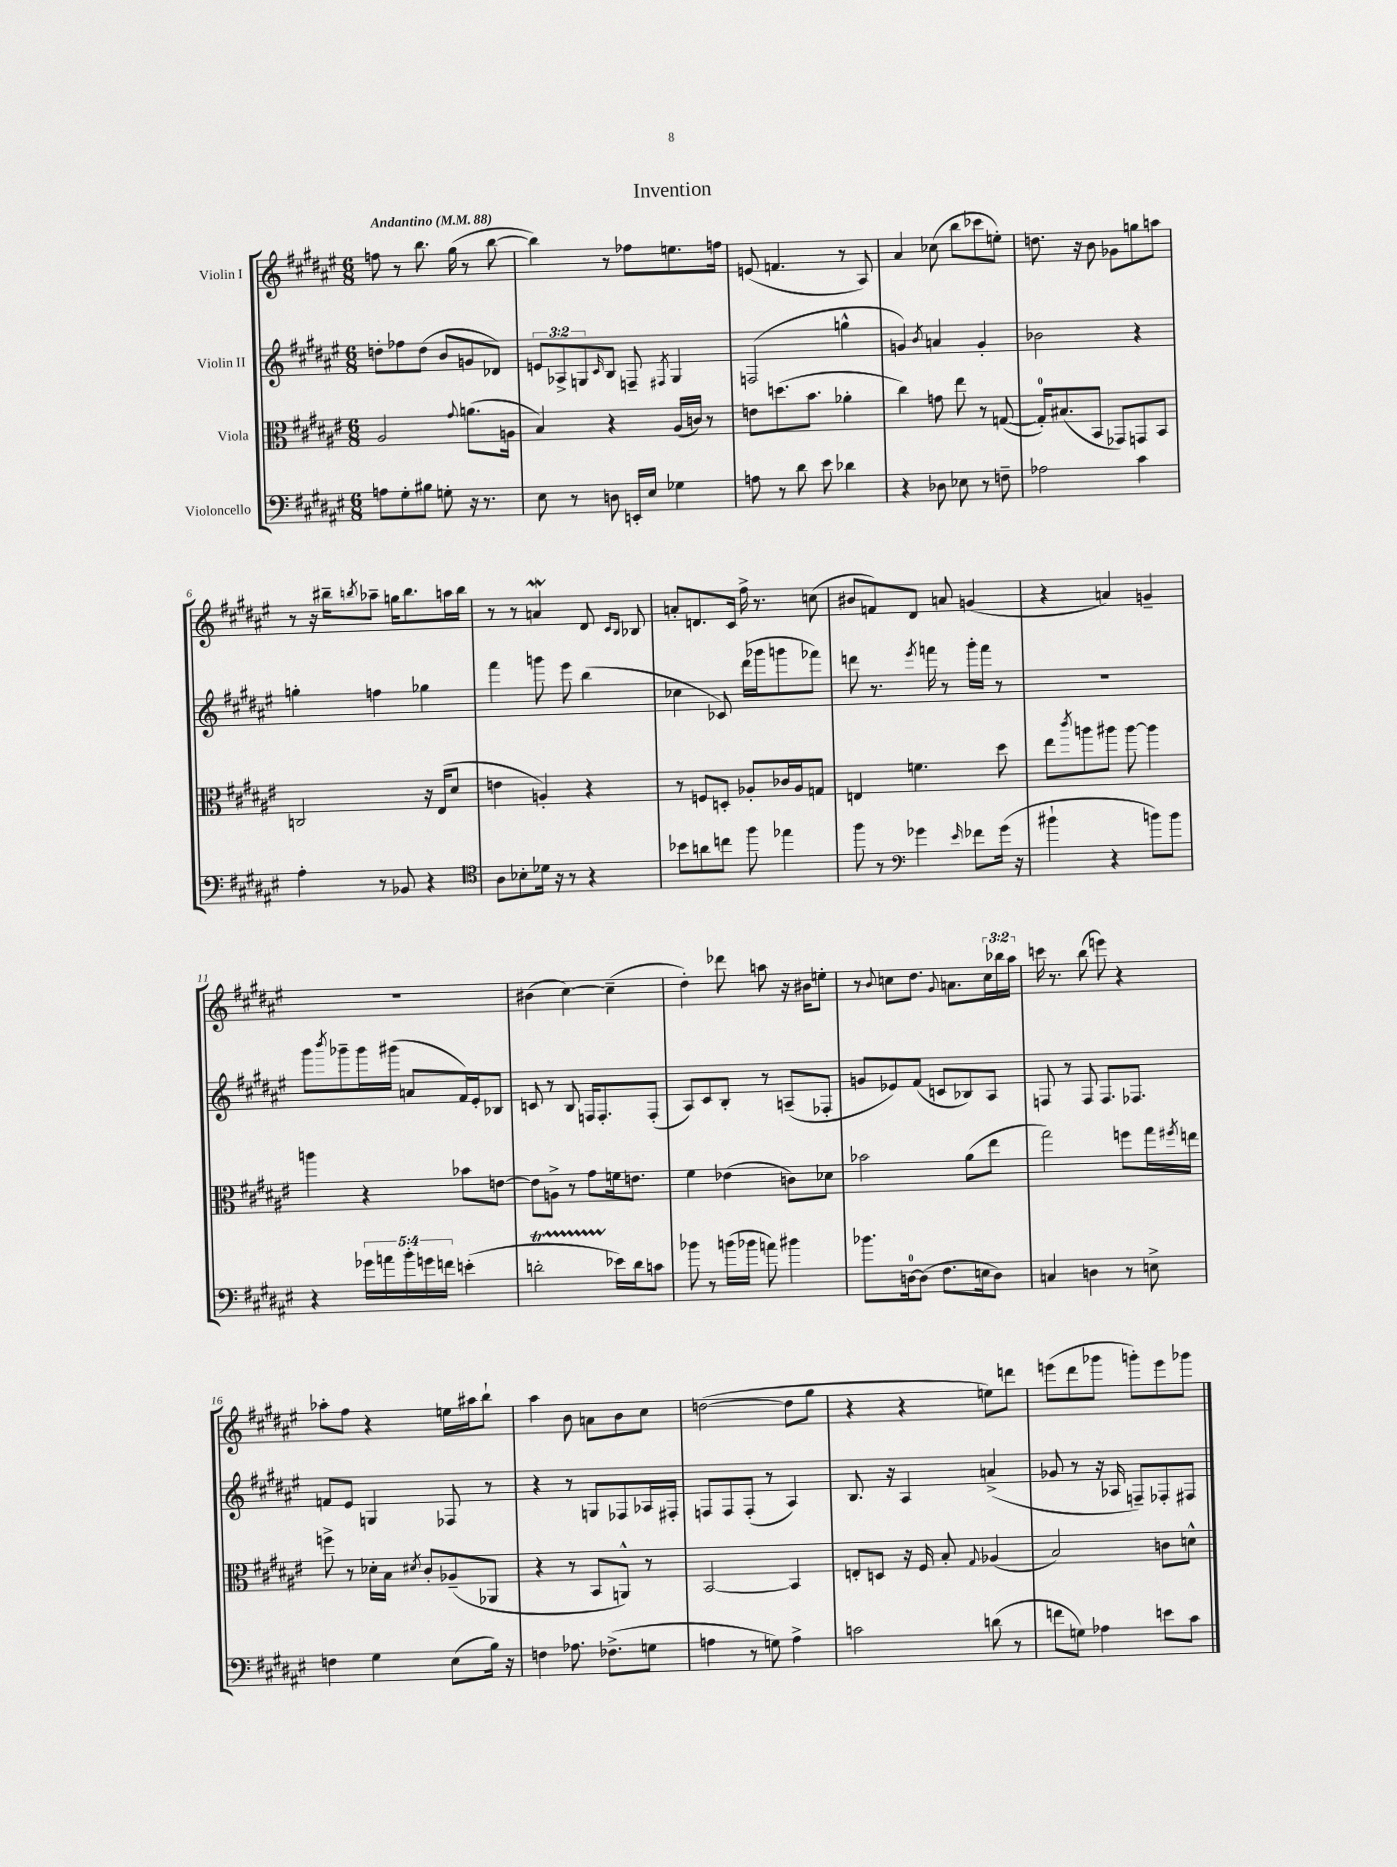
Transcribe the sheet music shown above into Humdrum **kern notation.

**kern	**kern	**kern	**kern
*part4	*part3	*part2	*part1
*staff4	*staff3	*staff2	*staff1
*I"Violoncello	*I"Viola	*I"Violin II	*I"Violin I
*clefF4	*clefC3	*clefG2	*clefG2
*k[f#c#g#d#a#e#]	*k[f#c#g#d#a#e#]	*k[f#c#g#d#a#e#]	*k[f#c#g#d#a#e#]
*M6/8	*M6/8	*M6/8	*M6/8
*MM88	*MM88	*MM88	*MM88
=1	=1	=1	=1
!	!	!	!LO:TX:a:B:t=Andantino
8An\L	2A#/	8ddn'\L	8ffn\
8G#'\	.	8ff-X\	8r
8B#X\J	.	(8dd\J	8.bb\
8Gn'\	.	8b/L	.
.	.	.	(16gg#\
.	8qqg#/	.	.
16r	(8.an\L	8gn/	8r
8.r	.	.	.
.	.	8d-X/J)	[8bb\
.	16An\Jk	.	.
=2	=2	=2	=2
8E#\	4B/)	12en/L	4bb\])
.	.	12A-X^/	.
8r	.	.	.
.	.	12Gn/	.
.	.	16qqc#/	.
8Dn\	4r	8B/J	8r
16EEn'/LL	.	8Fn~/	8ff-X\L
16E#/JJ	.	.	.
.	.	8qF#X/	.
4G-X\	(16A#/LL	4G/	8.een\
.	16cn/JJ)	.	.
.	8r	.	.
.	.	.	16ffn\Jk
=3	=3	=3	=3
8An\	8en\L	(2Fn/	(8en/
8r	(8.ddn\	.	4.fn/
8d#\	.	.	.
.	8.b\J	.	.
8e#\	.	.	.
4d-X\	4a-X'\	4ggn^^\	8r
.	.	.	8A#/)
=4	=4	=4	=4
4r	4cc#\)	4gn/)	4a#/
.	.	8qb/	.
8D-X\	8gn\	4an/	(8cc-X\
8E-X\	8ee#\	.	8bb\L
8r	8r	4g'/	8ccc-X\
8Fn~\	([8Gn/	.	8een'\J)
=5	=5	=5	=5
2A-X\	16G'/KL])	2b-X\	8.ddn\
.	(8.B#X/	.	.
.	.	.	16r
.	8BB/J	.	8b\
.	8GG-X/L)	.	8g-X\L
4c#\	8GGn/	4r	8ggn\
.	8BB/J	.	8aan\J
!!LO:LB:g=z
=6	=6	=6	=6
4A#'\	2Cn/	4ggn'\	8r
.	.	.	16r
.	.	.	16bb#X~\KL
.	.	.	8qbbn/
8r	.	4ffn\	8aa-X~\J
8BB-X/	.	.	16ggn\KL
.	.	.	8.bb\
4r	16r	4gg-X\	.
.	(16E#/KL	.	.
.	8d#/J	.	16aan\L
.	.	.	16bb\JJ
=7	=7	=7	=7
*clefC4	*	*	*
8A#\L	4en\	4fff#\	8r
8B-X'\	.	.	8r
16d-X\Jk	4An'/)	8gggn\	4anw/
16r	.	.	.
8r	.	8eee#\	.
4r	4r	(4bb\	8d#/
.	.	.	16qqc#/LL
.	.	.	16qqB/JJ
.	.	.	8B-X/
=8	=8	=8	=8
8b-X\L	8r	4cc-X\	8an'/L
8an\	8Fn/L	.	8.dn/
8ccn\J	8Dn'/J	8c-X/)	.
.	.	.	16c#/Jk
8ff#\	8A-X'/L	(16ddd#\LL	16ff#^\
.	.	16ggg-X\J	8.r
4ee-X\	16c-X/L	8gggn\	.
.	16A-/J	.	.
.	8Gn/J	8fff-X\J)	(8ccn\
=9	=9	=9	=9
8ff#\	4En/	8dddn\	8b#X/L
8r	.	8.r	8fn/)
*clefF4	*	*	*
4g-X\	4.fn\	.	8d#/J
.	.	8qeee#/	.
.	.	16fffn\	.
.	.	8r	8an/
16qqe#/	.	.	.
8f-X\L	.	16ggg#'\LL	(4gn/
.	.	16fff\JJ	.
(16g-\Jk	8dd#\	8r	.
16r	.	.	.
=10	=10	=10	=10
4b#X`\	8ee#\L	2.r	4r
.	8qccc#/	.	.
.	8aan\	.	.
4r	8aa#X\J	.	4an/)
.	[8aa#\	.	.
8bn\L)	4aa#\]	.	4gn~/
8b\J	.	.	.
!!LO:LB:g=z
=11	=11	=11	=11
4r	4aan\	8ggg#\L	2.r
.	.	8qbbb/	.
.	.	8ggg-X~\	.
20g-X\LL	4r	16ggg-\L	.
20an\	.	.	.
.	.	(16ggg#X\JJ	.
20b'\	.	.	.
.	.	8an/L	.
20gn\	.	.	.
20fn\JJ	.	.	.
(4en'\	8b-X\L	16f#/L)	.
.	.	16e#'/J	.
.	[8en\J	8B-X/J	.
=12	=12	=12	=12
2dnT'\	8e\L]	8cn/	(4b#X\
.	8An^\J	8r	.
.	8r	8B/	[4cc#\)
.	8g#\L	16Fn/KL	.
.	.	8.F'/	.
16e-X\LL)	16fn\k	.	(4cc#~\]
16d\J	8.en\J	.	.
8cn\J	.	(8F'/J	.
=13	=13	=13	=13
8b-X\	4f#\	8A#/L)	4dd#'\)
8r	.	8c#/	.
(16bn\LL	(4e-X\	8B'/J	8ddd-X\
16b-X\JJ	.	.	.
8an\)	.	8r	8aan\
4b#X\	8cn\L)	(8An~/L	16r
.	.	.	16b#X\KL
.	8d-X\J	8F-X'/J	8een'\J
=14	=14	=14	=14
8.b-X\L	2b-X\	8gn/L	8r
.	.	.	8qqb/
.	.	8e-X/)	8ccn\L
[16Dn\k	.	.	.
(8D\J]	.	(8f#/J	8.dd#\J
8.F#\L	.	8cn/L	.
.	.	.	8qqg#/
.	.	.	8.an\L
.	(8a#\L	8B-X/)	.
16En\k	.	.	.
8D\J)	8ee#\J	8A#/J	24cc\L
.	.	.	24bb-X\
.	.	.	24aa#\JJ
=15	=15	=15	=15
4Cn/	2gg#\)	8Fn/	16cccn\
.	.	.	8.r
.	.	8r	.
4Dn\	.	8F/	(8bb\
.	.	8.F/L	8eeen\)
8r	8ffn\L	.	4r
.	.	8.F-X/J	.
8En^\	16gg#\L	.	.
.	8qff#X/	.	.
.	16een\JJ	.	.
!!LO:LB:g=z
=16	=16	=16	=16
4Fn\	8ffn^\	8fn/L	8aa-X'\L
.	8r	8e#/J	8ff#\J
4G#\	16d-X'\LL	4Gn/	4r
.	16B\JJ	.	.
.	8qd#X/	.	.
.	8c#'/L	.	.
(8E#\L	(8A-X~/	8F-X/	16een\LL
.	.	.	16aa#X\J
16B\Jk)	8AA-X/J	8r	8bb`\J
16r	.	.	.
=17	=17	=17	=17
4Fn\	4r	4r	4aa#\
8.A-X\	8r	8r	8b\
.	8BB/L	8Gn/L	8an\L
(8.F-X^\L	.	.	.
.	8AAn^^/J)	8F-X/	8b\
8Gn\J	8r	16A-X/L	8cc#\J
.	.	16F#X'/JJ	.
=18	=18	=18	=18
4An\	[2BB/	8Fn/L	([2ddn\
.	.	8F/	.
8r	.	(8F'/J	.
8Gn\)	.	8r	.
4A^\	4BB/]	4A#/)	8dd\L]
.	.	.	8gg#\J
=19	=19	=19	=19
2cn\	8En'/L	8.B/	4r
.	8Dn/J	.	.
.	.	16r	.
.	16r	4A#/	4r
.	16F#/	.	.
.	8B'/	.	.
.	8qqG#/	.	.
(8dn\	(4A-X/	(4an^/	8een\L)
8r	.	.	8dddn\J
=20	=20	=20	=20
8fn\L	2B/)	8g-X/	(8eeen\L
8Gn\J)	.	8r	8ddd#\
4A-X\	.	16r	8ggg-X\J
.	.	16A-X/	.
.	.	8Fn~/L)	8gggn'\L)
8en\L	8cn\L	8F-X'/	8eee\
8c#\J	8dn^^\J	8F#X/J	8ggg-X\J
==	==	==	==
*-	*-	*-	*-
